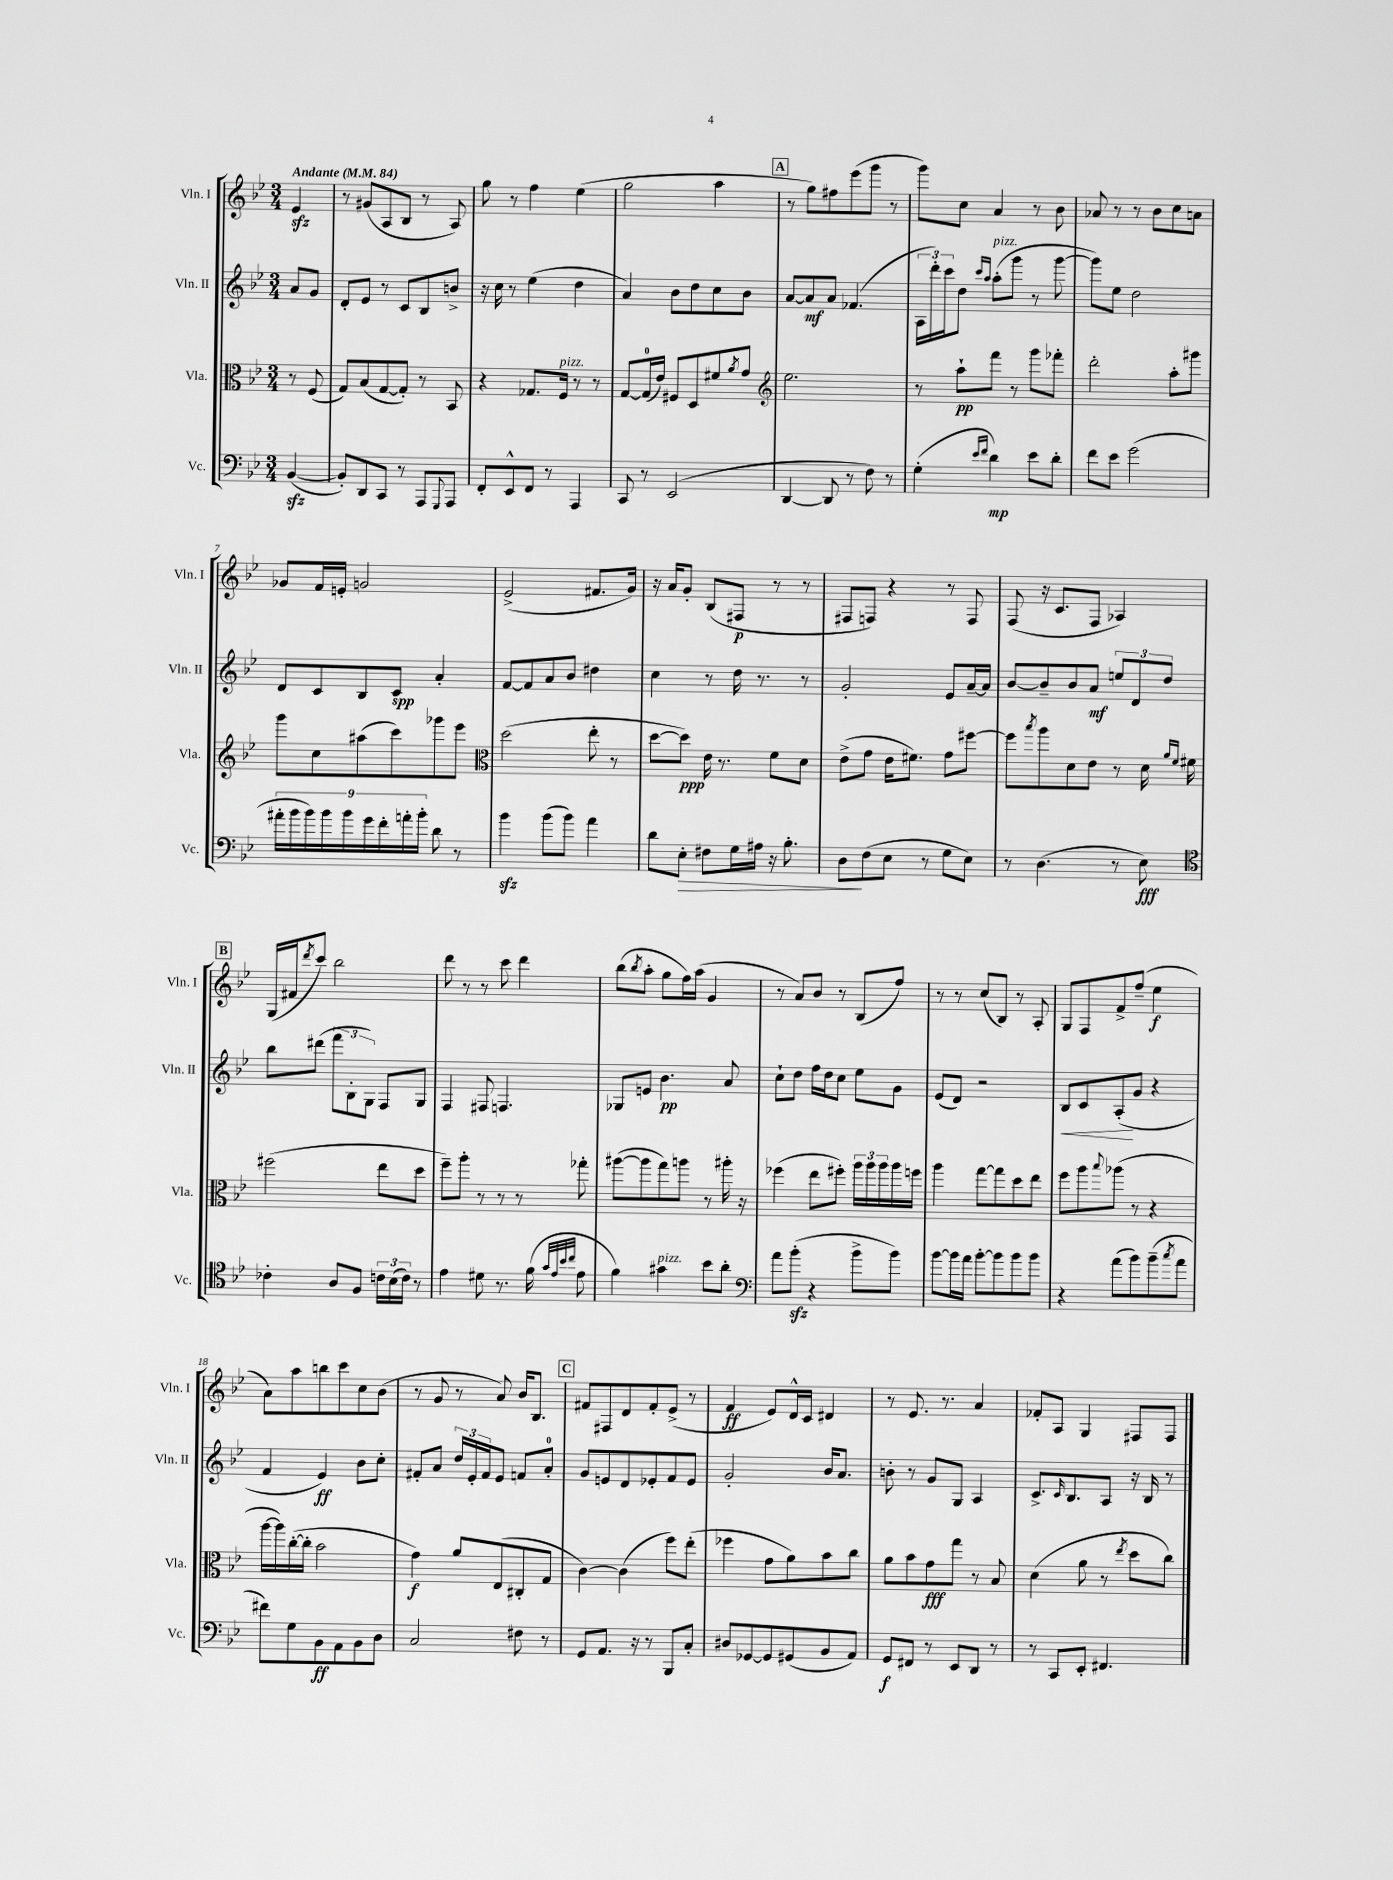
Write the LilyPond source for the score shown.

<<
\new StaffGroup <<
\new Staff = "s0" \with { instrumentName = "Vln. I" shortInstrumentName = "Vln. I" } {
    \clef treble \key bes \major \numericTimeSignature \time 3/4 \partial 4 \tempo "Andante" 4 = 84
    ees'4\sfz |
    r8 gis'8( a8 bes8 r8 a8) |
    g''8 r8 f''4 ees''4( |
    g''2 a''4 |
    \mark \markup { \box "A" } r8 g''8) fis''8 ees'''8( g'''8 r8 |
    g'''8) c''8 a'4 r8 bes'8 |
    aes'8 r8 r8 bes'8 c''8 a'8 |
    ges'8 f'16 e'16-. g'2 |
    ees'2->( fis'8. g'16) |
    r16 a'16 g'8-. bes8( fis8\p r8 r8 |
    fis8 f8) r4 r8 f8 |
    f8( r16 c'8. f8 aes4) |
    \mark \markup { \box "B" } g16( fis'16 \acciaccatura { d'''8 } c'''8) bes''2 |
    d'''8 r8 r8 c'''8 d'''4 |
    bes''8( \acciaccatura { bes''8 } a''8-. g''8 f''16) a''16( g'4 |
    r8 a'8) bes'8 r8 bes8( f''8) |
    r8 r8 c''8( bes8) r8 a8-. |
    g8 f8 f'8-> f''8--( ees''4\f |
    a'8) a''8 b''8 c'''8 c''8 bes'8( |
    r8 g'8 r8 a'8) bes'16 bes8. |
    \mark \markup { \box "C" } fis'8 fis8 d'8 fis'8-. ees'8->( r8 |
    f'4\ff ees'8) d'16-^ c'16 dis'4 |
    r8 ees'8. r8. a'4 |
    fes'8-. a8 g4 fis8 fis8 \bar "|." |
}
\new Staff = "s1" \with { instrumentName = "Vln. II" shortInstrumentName = "Vln. II" } {
    \clef treble \key bes \major \numericTimeSignature \time 3/4 \partial 4
    a'8 g'8 |
    d'8-. ees'8 r8 c'8 bes8 b'8-> |
    r16 c''16 r8 ees''4( d''4 |
    a'4) bes'8 d''8 c''8 bes'8 |
    \mark \markup { \box "A" } a'8~ a'8\mf a'8 fes'4.( |
    \tuplet 3/2 { a16 d'''16-.) c'''16 } d''8 \grace { c'''16 a''16 } a''8-.^\markup { \italic "pizz." }( g'''8 r8 g'''8~ |
    g'''8) ees''8 d''2 |
    d'8 c'8 bes8 c'8\spp a'4-. |
    f'8~ f'8 a'8 bes'8 dis''4 |
    c''4 r8 d''16 r8. r8 |
    g'2-. ees'8 a'16~-- a'16 |
    bes'8~ bes'8-- bes'8 a'8\mf \tuplet 3/2 { e''8 d'8 d''8 } |
    \mark \markup { \box "B" } bes''8 dis'''8( \tuplet 3/2 { f'''8 bes8-. g8) } f8 g8 |
    f4 fis8 f4. |
    ges8 e'8 bes'4.\pp a'8 |
    c''8-! d''8 f''16 d''16 c''8 ees''8 g'8 |
    ees'8( d'8) r2 |
    bes8\< c'8 a8-.\!( g'8 r4 |
    f'4 ees'4\ff) bes'8 c''8-. |
    fis'8-. a'8 \tuplet 3/2 { d''16 ees'16-. fis'16 } ees'8 f'8 a'8-0-. |
    \mark \markup { \box "C" } g'8 e'8 d'8 ees'8-. f'8 ees'8 |
    g'2-. bes'16 a'8. |
    b'8-. r8 g'8 g8 a4 |
    c'8.-> \grace { c'16 } bes8. a8 r16 bes16 r8 \bar "|." |
}
\new Staff = "s2" \with { instrumentName = "Vla." shortInstrumentName = "Vla." } {
    \clef alto \key bes \major \numericTimeSignature \time 3/4 \partial 4
    r8 f8( |
    g8) bes8( g8~ g8-.) r8 bes,8 |
    r4 ges8. f16^\markup { \italic "pizz." } r8 r8 |
    g8~ g16-0( ees'16) fis8 d8 fis'8 \acciaccatura { a'8 } g'8 |
    \mark \markup { \box "A" } \clef treble ees''2. |
    r8 a''8-!\pp f'''8 r8 g'''8 fes'''8-. |
    d'''2-. a''8-. gis'''8 |
    g'''8 c''8 ais''8( c'''8) ges'''8 ees'''8 |
    \clef alto d''2( ees''8-. r8 |
    d''8~ d''8\ppp) ees'16 r8. f'8 d'8 |
    ees'8->( g'8 ees'16 fis'8.) g'8 fis''8~ |
    fis''8 \acciaccatura { bes''8 } a''8 d'8 ees'8 r8 d'16 \grace { a'16 f'16 } fis'16 |
    \mark \markup { \box "B" } fis''2( ees''8 d''8 |
    f''8--) a''8-. r8 r8 r8 ges''8-. |
    ais''8~( ais''8 g''8) a''8 r8 ais''16-. r16 |
    fes''4( ees''8 fis''8-.) \tuplet 3/2 { a''16 a''16 a''16 } a''16 f''16 |
    a''4 g''8~ g''8 d''8 ees''8 |
    f''8 a''8 \appoggiatura { bes''8 } aes''8( r8 r4 |
    a''16~ a''16) c''16~-.( c''16-. bes'2 |
    g'4\f) a'8 ees8( cis8-. g8 |
    \mark \markup { \box "C" } c'4~) c'4( f''8) ees''8-.( |
    fes''4 g'8 a'8) bes'8 c''8 |
    a'8 bes'8 g'8\fff g''8 r8 bes8 |
    d'4( a'8 r8 \acciaccatura { ees''8 } d''8 c''8) \bar "|." |
}
\new Staff = "s3" \with { instrumentName = "Vc." shortInstrumentName = "Vc." } {
    \clef bass \key bes \major \numericTimeSignature \time 3/4 \partial 4
    bes,4~\sfz( |
    bes,8-.) d,8 c,8 r8 a,,8 \appoggiatura { g,,8 } a,,8 |
    f,8-. ees,8-^ f,8 r8 a,,4 |
    c,8 r8 ees,2( |
    \mark \markup { \box "A" } d,4~ d,8 r8 f8) r8 |
    g4-.( \grace { ees'16 f'16 } d'4\mp) ees'8 d'8-. |
    f'8 ees'8 g'2( |
    \tuplet 9/8 { ais'16-. bes'16 bes'16) bes'16 bes'16 g'16 f'16-. a'16-. bes'16-. } d'8 r8 |
    bes'4\sfz bes'8( bes'8) a'4 |
    d'8 ees8-.\> fis8 g16 ais16 r16 bes8.-. |
    d8\! f8( ees8 r8 g8 ees8) |
    r8 d4.( r8 ees8\fff) |
    \mark \markup { \box "B" } \clef tenor ces'4-. a8 f8 \tuplet 3/2 { c'16 bes16( c'16) } r8 |
    ees'4 dis'8 r8. f'16( \grace { g'32 ees'32 bes'32 c''32 } ees'8 |
    f'4) gis'4^\markup { \italic "pizz." } bes'8 a'8-. |
    \clef bass a'8 bes'8-.\sfz( r4 bes'8-> bes'8) |
    bes'8~ bes'16 a'16 bes'8~-. bes'8 bes'8 bes'8 |
    r4 a'8( bes'8) bes'8--( \acciaccatura { c''8 } a'8 |
    fis'8) g8 bes,8\ff a,8 bes,8 d8 |
    c2 fis8 r8 |
    \mark \markup { \box "C" } g,8 a,8. r16 r8 bes,,8 c8-. |
    dis8 ges,8~ ges,8 gis,8( bes,8 a,8) |
    g,8\f fis,8 r8 ees,8 d,8 r8 |
    r8 c,8 ees,8-. fis,4. \bar "|." |
}
>>
>>
